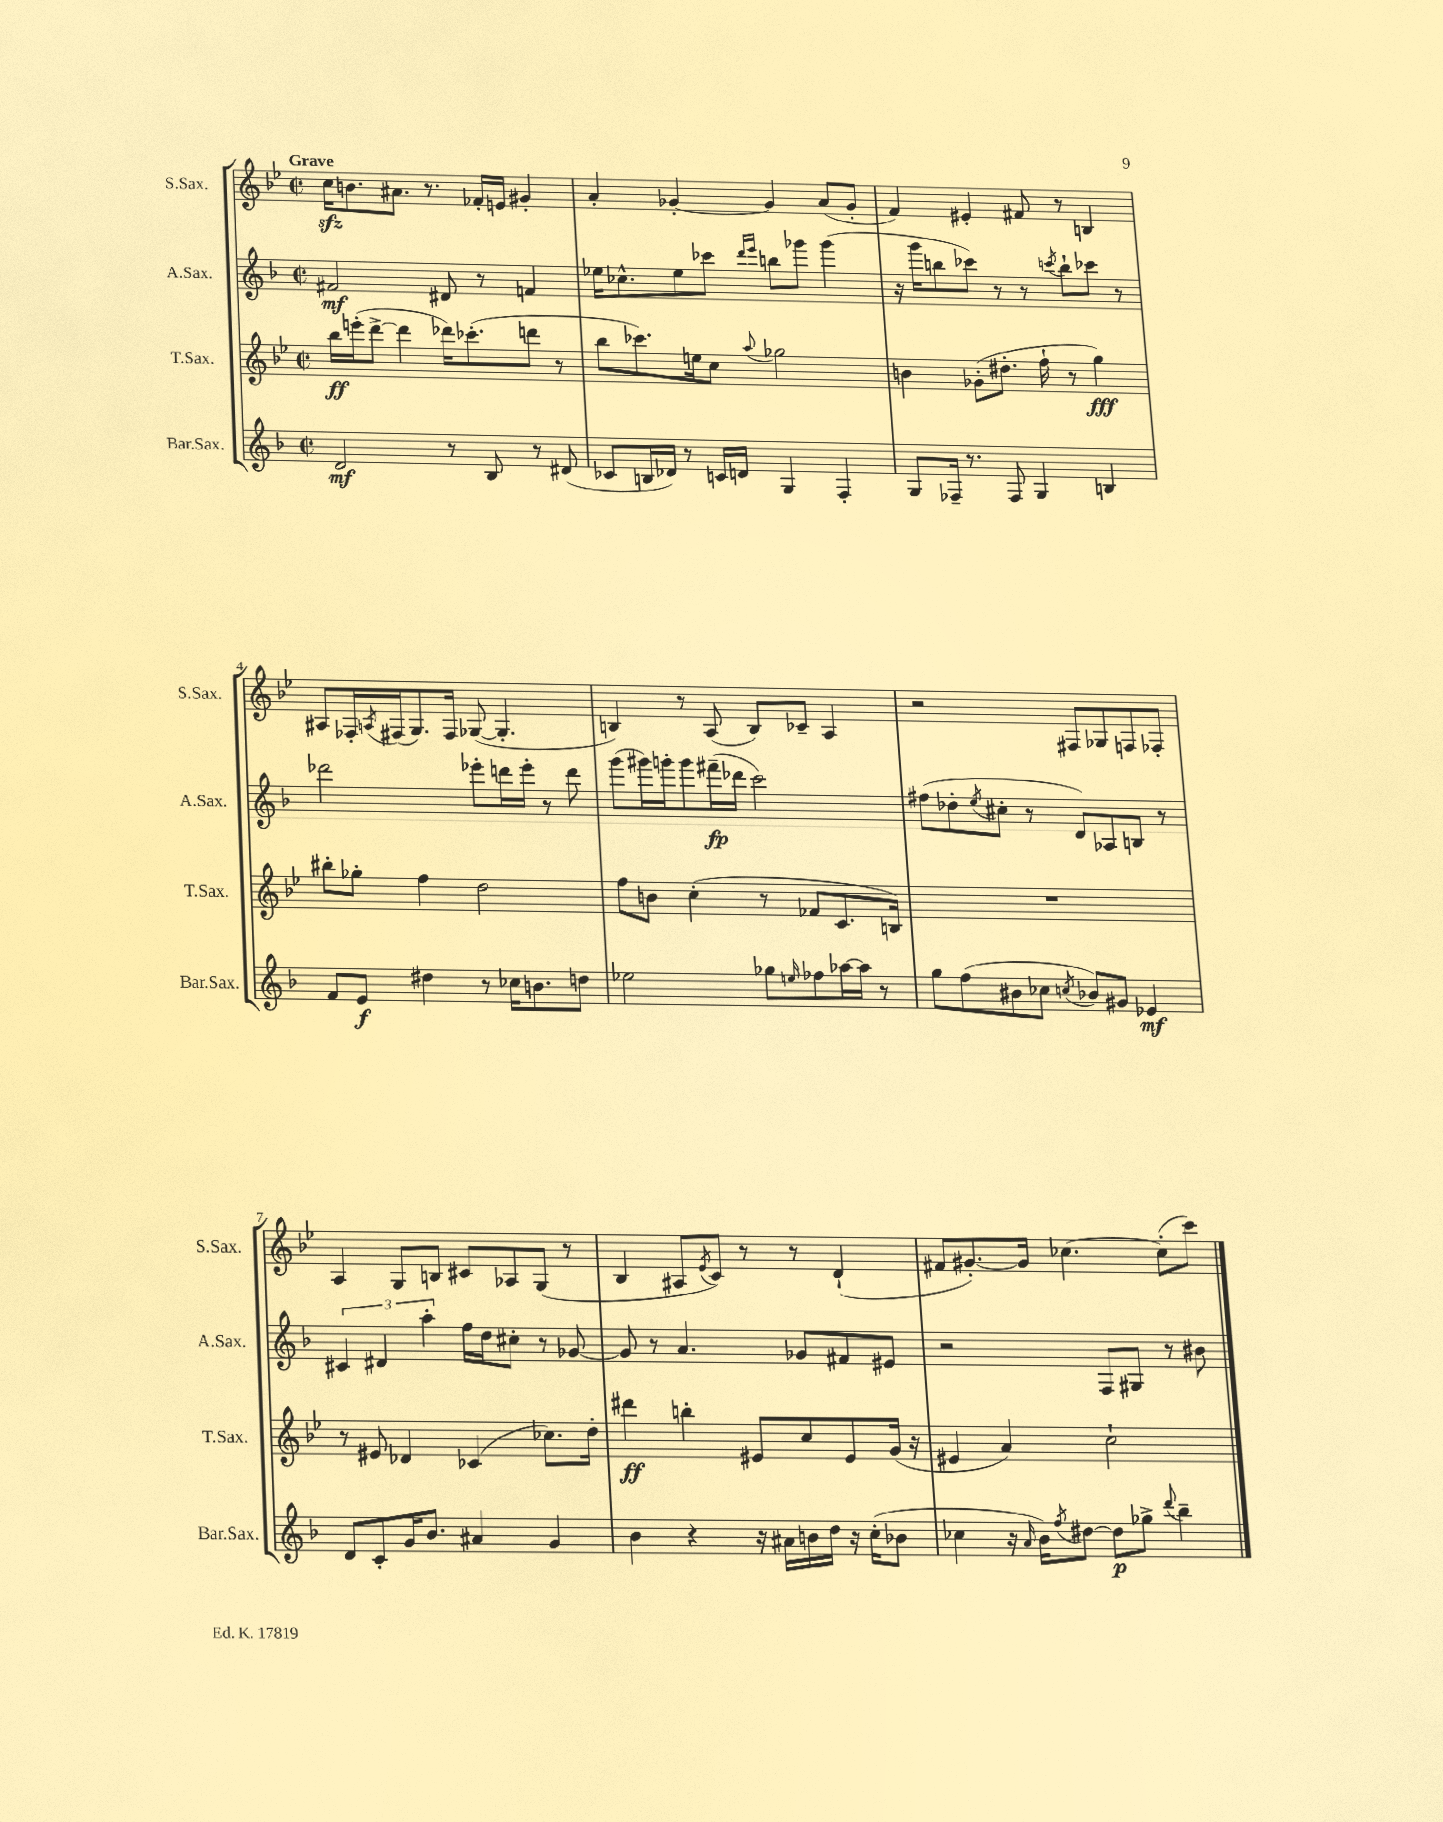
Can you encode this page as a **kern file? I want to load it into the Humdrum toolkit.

**kern	**kern	**kern	**kern
*staff4	*staff3	*staff2	*staff1
*clefG2	*clefG2	*clefG2	*clefG2
*k[b-]	*k[b-e-]	*k[b-]	*k[b-e-]
*M2/2	*M2/2	*M2/2	*M2/2
*met(c|)	*met(c|)	*met(c|)	*met(c|)
2d/	16bb-\LL	2f#/	16cc\LK
.	(16eee'\J	.	8.b\
.	[8ddd^\J	.	.
.	4ddd\]	.	8.a#\J
.	.	.	8.r
8r	16ddd-\LK)	8d#/	.
.	(8.ccc-'\	.	.
8B-/	.	8r	16f-'/LL
.	.	.	16e/JJ
8r	8ddd\J	4f/	4g#'/
(8d#/	8r	.	.
=	=	=	=
8c-/L	8bb-\L	16ee-\LK	4a'/
.	.	8.cc-^^\	.
16B/L	8.ccc-\)	.	.
16d-/JJ)	.	.	.
8r	.	8ee-\	[4g-'/
.	16ee\k	.	.
16c/LL	8cc\J	8ccc-\J	.
16d/JJ	.	.	.
.	.	16qqddd/LL	.
.	8qqaa/	16qqeee/JJ	.
4G/	2gg-\	8bb\L	4g-/]
.	.	8ggg-\J	.
4F'/	.	(4ggg-\	(8a/L
.	.	.	8g-'/J
=	=	=	=
8G/L	4b\	16r	4f/)
.	.	16ggg\LK	.
16F-~/Jk	.	8bb\	.
8.r	.	.	.
.	(8g-'\L	8ccc-\J)	4e#'/
8F-/	8.dd#'\J	8r	.
4G/	.	8r	8f#/
.	16ff`\	.	.
.	.	8qccc/	.
.	8r	8bb`\L	8r
4B/	4gg\)	8ccc-\J	4B/
.	.	8r	.
=	=	=	=
8f/L	8bb#'\L	2ddd-\	8A#/L
8e/J	8gg-'\J	.	16F-'/L
.	.	.	8qA/
.	.	.	(16F#/J
4dd#\	4ff\	.	8.G/)
.	.	.	16F#/Jk
8r	2dd\	8eee-'\L	([8G-/
16cc-\LK	.	16ddd\L	4.G-'/]
8.b\	.	16eee-'\JJ	.
.	.	8r	.
8dd\J	.	8ddd\	.
=	=	=	=
2ee-\	8ff\L	(8ggg\L	4B/)
.	8b\J	16ggg#\L)	.
.	.	16ggg'\J	.
.	(4cc'\	8ggg\	8r
.	.	(16fff#~\L	(8A/
.	.	16ddd-\JJ	.
8gg-\L	8r	2ccc\)	8B/L)
16qqee/	.	.	.
8ff-\	8f-/L	.	8c-~/J
[16aa-\L	8.c/	.	4A/
16aa-\]JJ	.	.	.
8r	.	.	.
.	16B/Jk)	.	.
=	=	=	=
8gg\L	1r	(8ff#\L	2r
(8ff\	.	8dd-'\	.
.	.	8qee/	.
8b#\	.	8cc#'\J	.
8cc-\J	.	8r	.
8qcc/	.	.	.
8b-/L)	.	8d/L)	8F#/L
8g#/J	.	8A-/	8G-/
4e-/	.	8B/J	8F/
.	.	8r	8F-'/J
=	=	=	=
8d/L	8r	6c#/	4A/
8c'/	8e#/	.	.
.	.	6d#/	.
16g/K	4d-/	.	8G/L
8.b-/J	.	.	.
.	.	6aa'\	.
.	.	.	8B/J
4a#/	(4c-/	16ff\LL	8c#/L
.	.	16dd\J	.
.	.	8cc#'\J	8A-/
4g/	8.cc-\L)	8r	(8G/J
.	.	[8g-/	8r
.	16dd'\Jk	.	.
=	=	=	=
4b-\	4ddd#\	8g-/]	4B-/
.	.	8r	.
4r	4bb'\	4.a/	8A#/L
.	.	.	8qe-/
.	.	.	8c/J)
16r	8e#/L	.	8r
16a#\LL	.	.	.
16b\	8cc/	8g-/L	8r
16dd\JJ	.	.	.
16r	8e#/	8f#/	(4d`/
(16cc'\LK	.	.	.
8b-\J	(16g/Jk	8e#/J	.
.	16r	.	.
=	=	=	=
4cc-\	4e#/	2r	8f#/L
.	.	.	[8.g#'/)
16r	4a/)	.	.
16qqa/	.	.	.
16b-\LK)	.	.	16g#/]Jk
8qff/	.	.	.
[8dd#\J	.	.	[4.cc-\
8dd#\]L	2cc`\	8F/L	.
8gg-^\J	.	8G#/J	.
8qqddd/	.	.	.
4bb-~\	.	8r	(8cc-'\]L
.	.	8b#\	8ccc\J)
==	==	==	==
*-	*-	*-	*-
